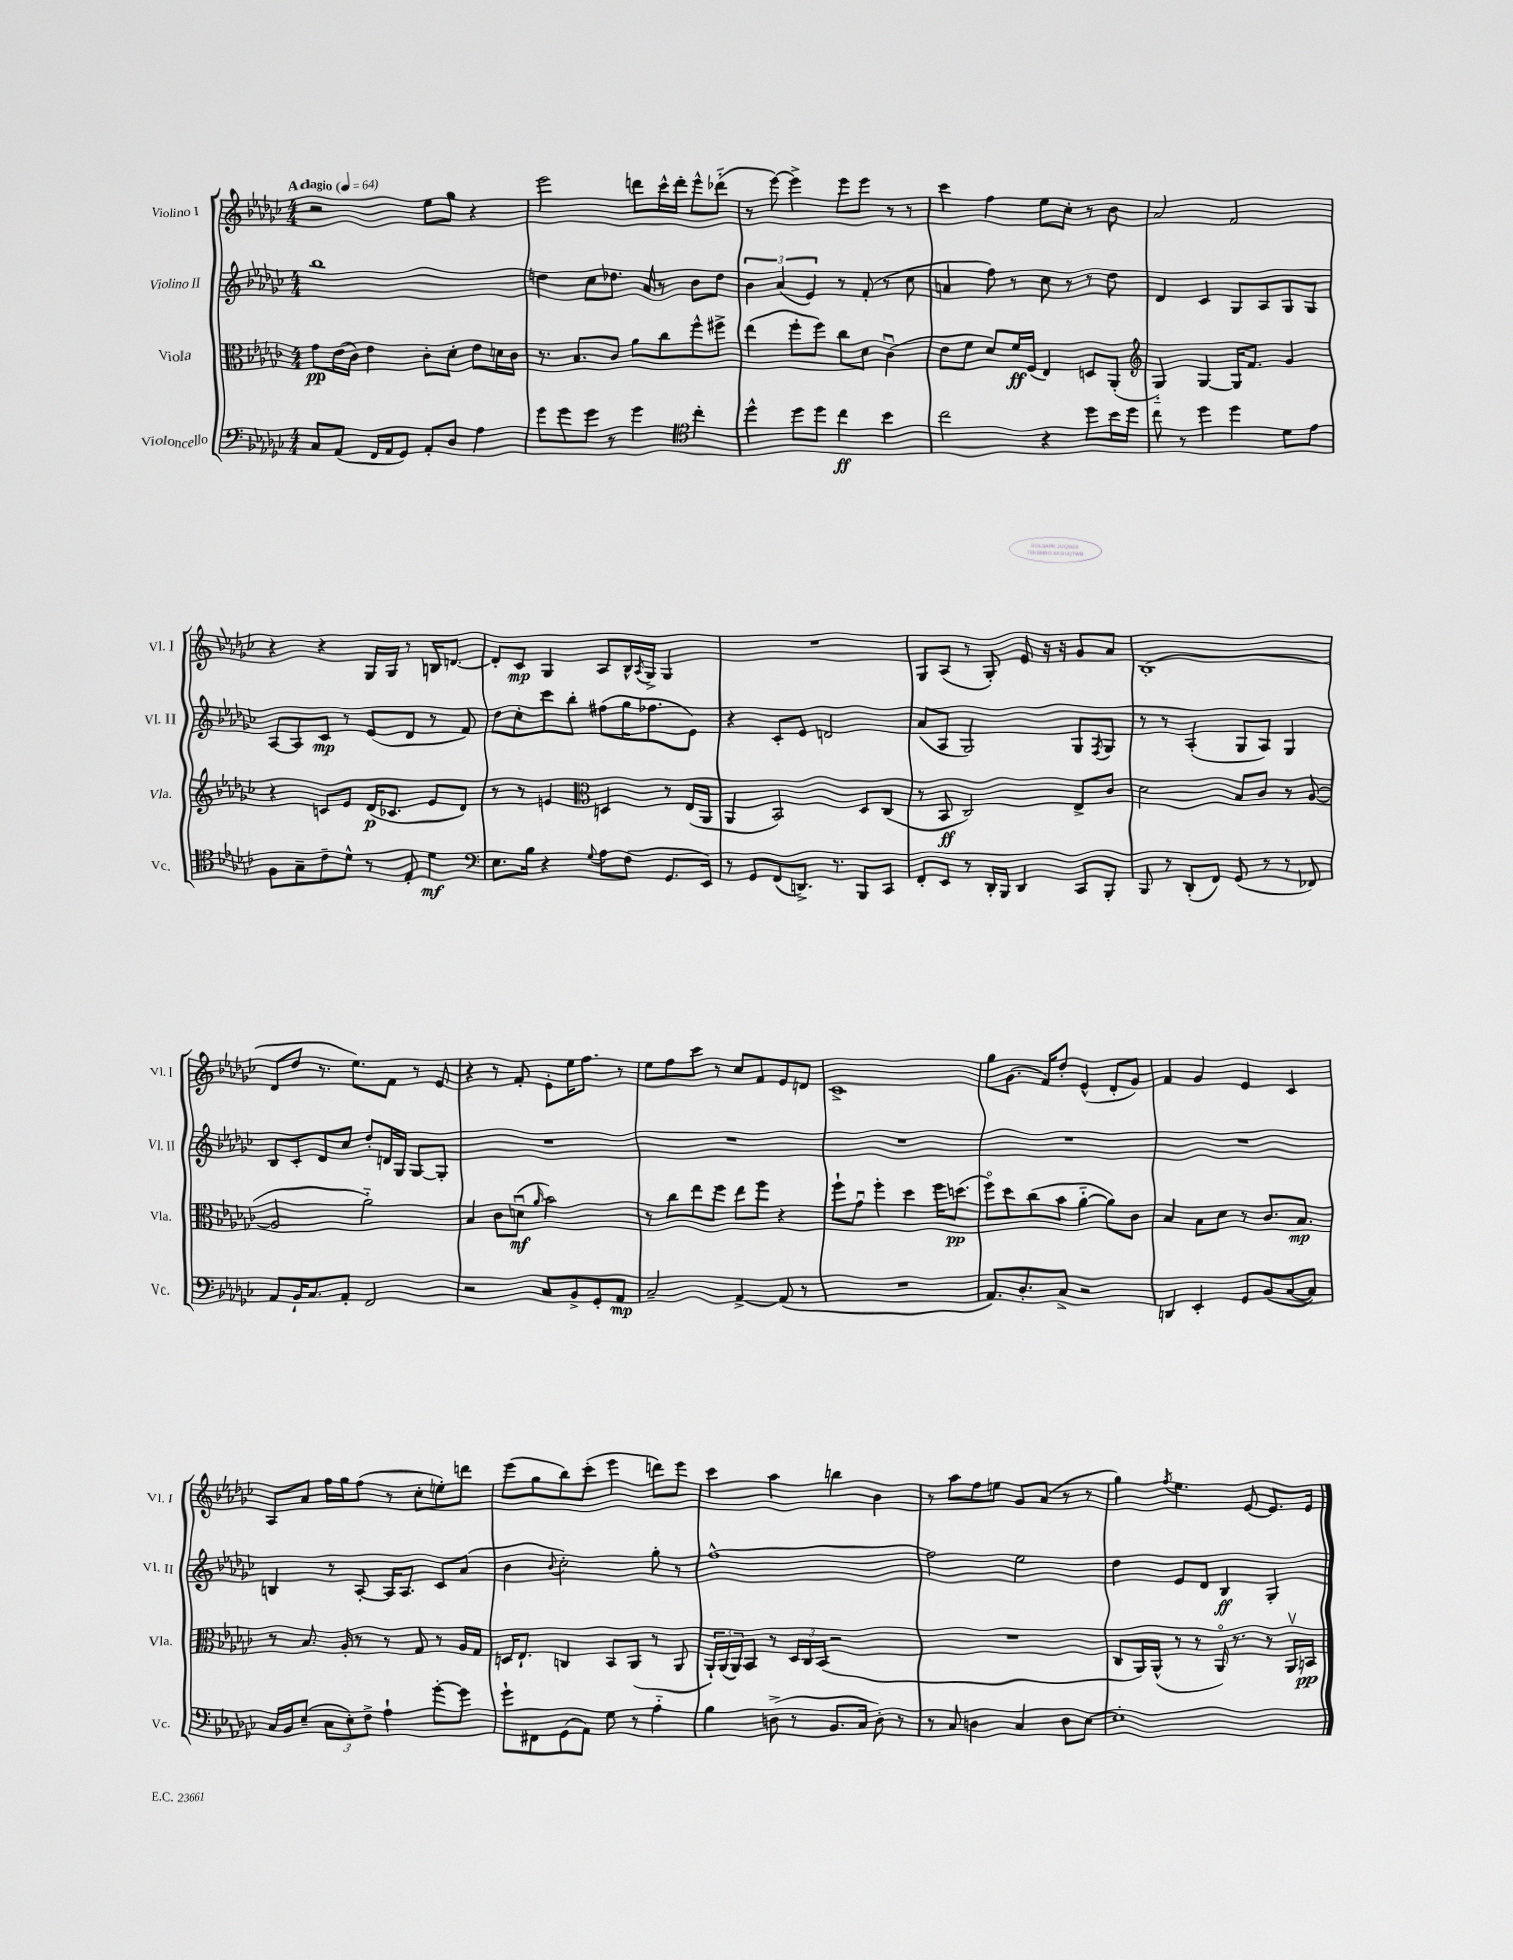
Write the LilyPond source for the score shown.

<<
\new StaffGroup <<
\new Staff = "s0" \with { instrumentName = "Violino I" shortInstrumentName = "Vl. I" } {
    \clef treble \key ges \major \numericTimeSignature \time 4/4 \tempo "Adagio" 4 = 64
    r2 ees''8 ges''8 r4 |
    ees'''2 d'''8 ces'''16-^ d'''16-. ees'''8-^ des'''8-_( |
    r8 ees'''8~) ees'''4-> ees'''8 ees'''8 r8 r8 |
    ces'''4 f''4 ees''8 ces''8-. r8 bes'8 |
    aes'2 f'2 |
    r4 r4 ges16 ges16 r8 b16 d'8.~ |
    d'8-. ces'8\mp ges4 aes8 bes16-^ \acciaccatura { aes8 } ges16-> ges4 |
    R1 |
    ges8 aes8( r8 ges8-.) ees'8 r16 r16 ges'8 aes'8 |
    bes1-.( |
    des'8 des''8 r8. ees''8.) f'8 r8 ees'8 |
    r4 r8 f'8-. ees'8-. ees''16 f''8. r8 |
    ees''8 f''8 ces'''8 r8 ces''8 f'8 ees'8 d'8 |
    ces'1-> |
    ges''8 ges'8.( f'16) des''8-. ees'4-^( des'8-. ges'8) |
    f'4 ges'4 ees'4 ces'4 |
    aes8 aes'8 f''16 ges''16 f''8( r8 ces''8-. e''8-.) d'''8 |
    ees'''8( ges''8 bes''8) ces'''8-.( ees'''4 d'''8) ees'''8 |
    ces'''4 aes''4 b''4 bes'4 |
    r8 aes''8 f''8 e''8 ges'8 aes'8( r8 r8 |
    ges''4) \acciaccatura { f''8 } ees''4. ees'8~ ees'8. ees'16 \bar "|." |
}
\new Staff = "s1" \with { instrumentName = "Violino II" shortInstrumentName = "Vl. II" } {
    \clef treble \key ges \major \numericTimeSignature \time 4/4
    bes''1 |
    d''4 ces''8 des''8. aes'16 r8 bes'8 des''8 |
    \tuplet 3/2 { bes'4 aes'4( ees'4) } r8 f'8-.( r8 ces''8 |
    a'4 f''8) r8 ces''8 r8 r8 des''8 |
    des'4 ces'4 ges8 aes8 ges8 ges8 |
    aes8~ aes8 ces'8\mp r8 ees'8( des'8 r8 f'8) |
    des''8 ces''8-. ces'''8 bes''8-. fis''8( ges''16 fes''8. ees'8) |
    r4 ces'8-. ees'8 d'2 |
    aes'8( aes8 ges2) ges8 \acciaccatura { f8 } ges8 |
    r8 r8 aes4-.( ges8 aes8) ges4 |
    bes8 ces'8-. des'8 ces''8 des''8-. d'16 ges16 ges8~ ges8-. |
    R1 |
    R1 |
    R1 |
    R1 |
    R1 |
    b4 r8 aes8~-. aes16 aes8. ces'8 aes'8( |
    bes'4 \appoggiatura { bes'8 } ces''2-.) ges''8-. r8 |
    f''1~-^ |
    f''2 ees''2 |
    des''4 ees'8 des'8 bes4\ff ges4-. \bar "|." |
}
\new Staff = "s2" \with { instrumentName = "Viola" shortInstrumentName = "Vla." } {
    \clef alto \key ges \major \numericTimeSignature \time 4/4
    ges'8\pp ees'16( ces'16) ees'4 ces'8-. des'8-. ees'8 d'16 ces'16 |
    r8. bes8. ces'8 aes'8 ces''8 f''8-^ fis''8-> |
    ees''4( f''8-. f''8) ces''8 des'8 ces'4\downbow( |
    ees'8 f'8 des'8) f'16\ff f16( ees4) d8 aes,8-.( |
    \clef treble ges4-_) ges4~ ges16 f'8. ges'4 |
    r4 c'8 ees'8 des'16\p( ces'8. ees'8 des'8) |
    r8 r8 e'4 \clef alto d4 r8 ees16( aes,16 |
    aes,4 bes,2) des8 ces8( |
    r8 bes,8\ff ces2) ees8-> ces'8 |
    des'2 bes8 ces'8 r8 aes8~( |
    aes2 aes'2-_) |
    bes4 ces'8 d'8\downbow\mf( \grace { aes'16 } bes'2) |
    r8 ces''8 ees''8 f''8 ees''8 f''8 r4 |
    f''8-! ges'8\downbow f''4-. des''4 f''16 d''8.\pp( |
    f''8\flageolet) des''8 ces''8( bes'8 aes'4~-_ aes'8) ces'8 |
    bes4 bes8 des'8 r8 ces'8. bes8.\mp |
    r8 bes8. aes16-. r8 r8 ges8 r8 aes16 ges16 |
    d16 ees8.-! c4 bes,8 aes,8( r8 aes,8 |
    \tuplet 3/2 { aes,16-!) aes,16( aes,16) } bes,8 r8 \tuplet 3/2 { des16 ces16 bes,16( } r2 |
    R1 |
    ces8 aes,16) aes,16-^( r8 r8 aes,16\flageolet) r8. r8 aes,16\upbow b,16\pp \bar "|." |
}
\new Staff = "s3" \with { instrumentName = "Violoncello" shortInstrumentName = "Vc." } {
    \clef bass \key ges \major \numericTimeSignature \time 4/4
    ces8 aes,8( f,16 aes,16 ges,8) aes,8-. des8 aes4 |
    ges'8 ges'8 ges'8 r8 ges'4 \clef tenor ces''4-. |
    des''4-^ des''8 des''8 ces''4\ff bes'4 |
    ces''2 r4 des''8 bes'16 des''16 |
    ces''8 r8 des''4 des''4 des'8 ees'8 |
    f8 ges8-- ces'8-- des'8-^ r8 ees8-. des'4\mf |
    \clef bass ees8. bes16 r4 \appoggiatura { ges8 } aes8 f8( ges,8. ees,16) |
    r8 ges,8 f,8( d,8.->) r8. bes,,8 ces,8 |
    f,8-. ees,8 r8 des,16-. bes,,16 des,4 ces,8 bes,,8-. |
    bes,,8 r8 des,8-.( f,8) ges,8( r8 r8 fes,8) |
    aes,8 bes,16-! ces8. aes,8-. f,2 |
    r2 ces8 bes,8-> ges,8-. aes,8\mp |
    ces2-- aes,4~-> aes,8( r8 |
    R1 |
    aes,8.) des8.-. ces8-> r2 |
    d,4 ees,4-. ges,8 bes,8( ces8~ ces8) |
    ces16 bes,16 ees8--( \tuplet 3/2 { ces8 ees8-.) f8-> } aes4-! ges'8~-. ges'8 |
    ges'8-! fis,8 ges,8( aes,8) ges8 r8 aes4-_ |
    bes4 d8->( r8 bes,8. ces16 d8-.) r8 |
    r8 ces8 d4 ces4 d8 ees8~ |
    ees1-. \bar "|." |
}
>>
>>
\layout { \context { \Score \remove "Bar_number_engraver" } }
